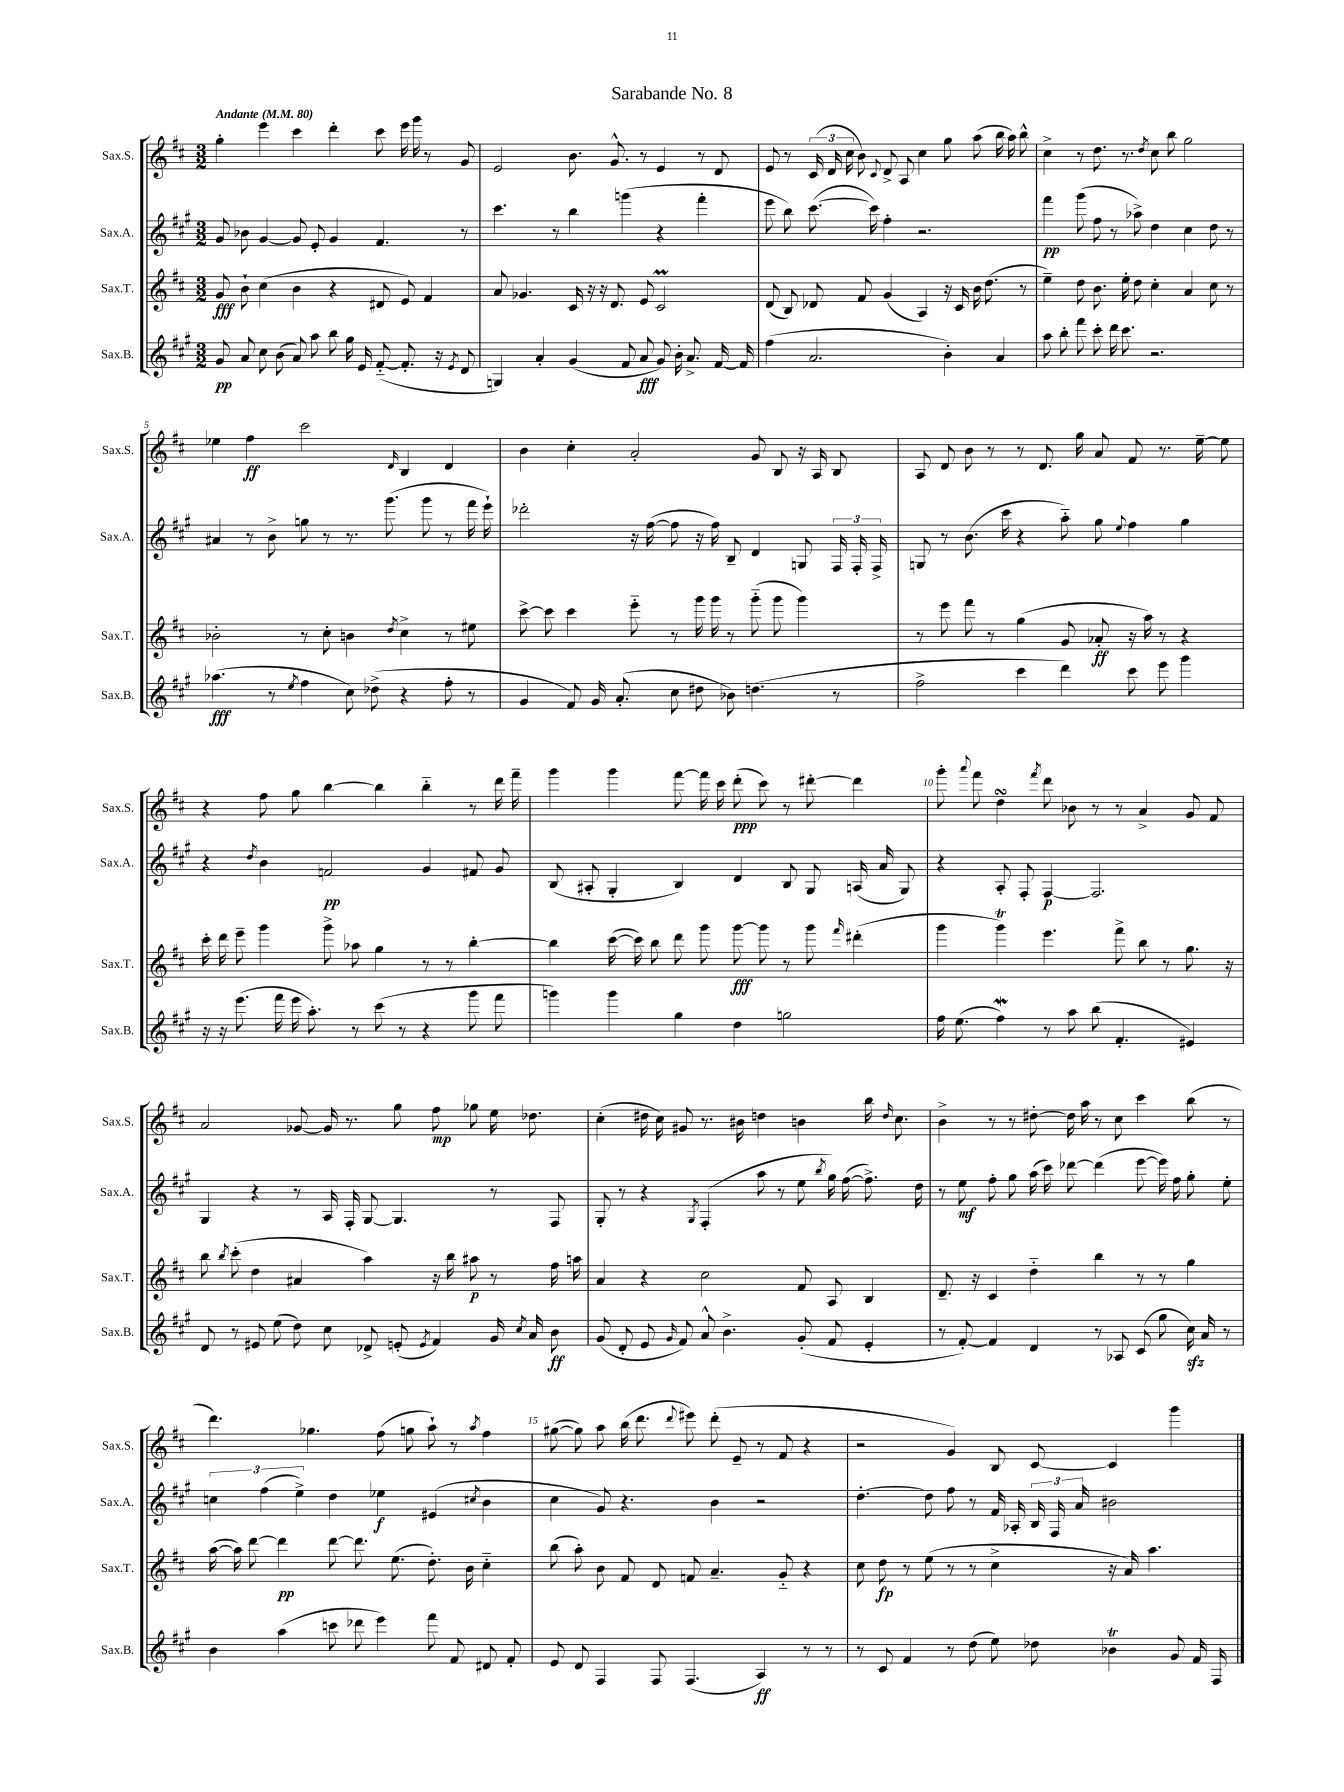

**kern	**kern	**kern	**kern
*staff4	*staff3	*staff2	*staff1
*clefG2	*clefG2	*clefG2	*clefG2
*k[f#c#g#]	*k[f#c#]	*k[f#c#g#]	*k[f#c#]
*M3/2	*M3/2	*M3/2	*M3/2
*MM80	*MM80	*MM80	*MM80
8g#/	8g/	8g#/	4gg'\
8a/	8b`\	8b-\	.
8cc#\	(4cc#\	[4g#/	4eee\
(8b\	.	.	.
8a/)	4b\	8g#/]	4ccc#\
8aa\	.	8e'/	.
8bb\	4r	4g#/	4ddd'\
16gg#\	.	.	.
16e/	.	.	.
([8f#'~/	8d#/	4.f#/	8ccc#\
8.f#'/]	8e/)	.	16eee\
.	.	.	16ggg\
.	4f#/	.	8r
16r	.	.	.
8qe/	.	.	.
8d/	.	8r	8g/
=	=	=	=
4G/)	8a/	4.ccc#\	2e/
.	4.g-/	.	.
4a'/	.	.	.
.	.	8r	.
(4g#/	16c#/	4bb\	8.b\
.	16r	.	.
.	16r	.	.
.	8.d/	.	8.g^^/
8f#/	.	(4ggg\	.
8a/	8e/	.	8r
8g#/)	2c#/	4r	4e/
16b'\	.	.	.
8.a^/	.	.	.
.	.	4fff#'\	8r
[16f#/	.	.	8d/
16f#/]	.	.	.
=	=	=	=
(4ff#\	(8d/	8eee\	8e/
.	8B/)	8bb\)	8r
2.a/	8d-/	([8.ccc#\	(24c#/
.	.	.	24d/
.	.	.	24cc#\
.	8f#/	.	8b\)
.	.	16ccc#\])	.
.	.	.	8qqc#/
.	(4g/	4ff#'\	8d^/
.	.	.	8A/
.	4A/)	2.r	4cc#\
4b'\)	16r	.	8gg\
.	16c#/	.	.
.	16b\	.	(8aa\
.	(8.dd\	.	.
4a/	.	.	16bb\
.	.	.	16aa\)
.	8r	.	8bb^^\
=	=	=	=
8aa\	4ee~\)	4fff#\	4cc#^\
8bb'\	.	.	.
8fff#\	8dd\	(8ggg#\	8r
8ccc#'\	8.b\	8ff#\	8.dd\
16ddd\	.	8r	.
8.ccc#\	16ee'\	.	8.r
.	8dd\	8aa-^\)	.
.	.	.	8qdd/
2.r	4cc#'\	4dd\	8cc#\
.	.	.	8bb\
.	4a/	4cc#\	2gg\
.	8cc#\	8dd\	.
.	8r	8r	.
=	=	=	=
(4.aa-\	2b-'\	4a#/	4ee-\
.	.	8r	4ff#\
8r	.	8b^\	.
8qee/	.	.	.
4ff#\	8r	8gg\	2ccc#\
.	8cc#'\	8r	.
8cc#\)	4b\	8.r	.
(8dd-^\	.	.	.
.	.	(8.ggg#\	.
.	8qdd/	.	16qqd/
4r	4cc#^\	.	4B/
.	.	8ggg#\	.
8ff#'\	8r	8r	4d/
8r	8ee#\	16fff#\	.
.	.	16eee`\)	.
=	=	=	=
4g#/	[8ccc#^\	2ddd-'\	4b\
.	8ccc#\]	.	.
8f#/)	4ccc#\	.	4cc#'\
16g#/	.	.	.
(8.a'/	.	.	.
.	8eee'~\	16r	2a'/
.	.	([16ff#\	.
8cc#\	8r	8ff#\]	.
8dd#\	16ggg\	16r	.
.	16ggg\	16ff#\)	.
8b-\)	8r	8B~/	.
(4.dd\	(8ggg'~\	4d/	8g/
.	8ggg\	.	8B/
.	4ggg\)	8G/	16r
.	.	.	16A/
8r	.	24F#/	8B/
.	.	24F#'/	.
.	.	24F#^/	.
=	=	=	=
2ff#^\	8r	8G/	8A/
.	8eee\	8r	8d/
.	8fff#\	(8.b\	8b\
.	8r	.	8r
.	.	16ccc#\	.
4ccc#\	(4gg\	4r	8r
.	.	.	8.d/
4ddd\)	8g/	8aa'~\)	.
.	.	.	16gg\
.	8a-'/	8gg#\	8a/
.	.	8qqee/	.
8ccc#\	16r	4ff#\	8f#/
.	16aa\)	.	.
8eee\	8r	.	8.r
4ggg#\	4r	4gg#\	.
.	.	.	[16ee~\
.	.	.	8ee\]
=	=	=	=
16r	16ccc#'\	4r	4r
16r	16ddd\	.	.
(8.eee\	8eee~\	.	.
.	.	8qdd/	.
.	4ggg\	4b\	8ff#\
16fff#\	.	.	.
16eee\	.	.	8gg\
8.aa'\)	.	.	.
.	8ggg^\	2f/	[4bb\
8r	8aa-\	.	.
(8ccc#\	4gg\	.	4bb\]
8r	.	.	.
4r	8r	4g#/	4bb'~\
.	8r	.	.
8ggg#\	[4bb'\	8f#/	8r
8fff#\	.	8g#/	16ddd\
.	.	.	16fff#~\
=	=	=	=
4ggg\)	4bb\]	(8B/	4ggg\
.	.	8A#'/	.
4ggg\	([16ccc#\	4G#'/	4ggg\
.	16ccc#\])	.	.
.	8bb\	.	.
4gg#\	8ddd\	4B/)	[8fff#\
.	8ggg\	.	16fff#\]
.	.	.	16ccc#\
4dd\	[8ggg\	4d/	(8ddd'\
.	8ggg\]	.	8ccc#\)
2gg\	8r	8B/	8r
.	8ggg\	8G#/	[8ddd#'\
.	16qqfff#/	.	.
.	(4ddd#'\	(16A/	4ddd#\]
.	.	16a/	.
.	.	8G#/)	.
=	=	=	=
16ff#\	4ggg\	4r	8ggg'\
(8.ee\	.	.	.
.	.	.	8qqaaa/
.	.	.	8fff#\
4ff#\)	4ggg\)	8A'/	4dd\
.	.	8F#'/	.
.	.	.	8qfff#/
8r	4.eee\	[4F#/	8ddd\
8aa\	.	.	8b-\
(8bb\	.	2.F#/]	8r
4.f#'/	8fff#^\	.	8r
.	8bb\	.	4a^/
.	8r	.	.
4e#/)	8.gg\	.	8g/
.	.	.	8f#/
.	16r	.	.
=	=	=	=
8d/	8bb\	4G#/	2a/
.	8qbb/	.	.
8r	(8ccc#'\	.	.
8e#/	4dd\	4r	.
(8ee\	.	.	.
8dd\)	4a#/	8r	[8g-/
8cc#\	.	16A/	16g-/]
.	.	16F#'/	8.r
8d-^/	4aa\)	[8G#/	.
(8e'/	.	4.G#/]	8gg\
8qe/	.	.	.
4f#/)	16r	.	8ff#\
.	16bb\	.	.
.	8aa#\	.	8gg-\
16g#/	8r	8r	16ee\
8qcc#/	.	.	.
16a/	.	.	8.dd-\
8b\	16ff#\	8F#/	.
.	16aa\	.	.
=	=	=	=
(8g#/	4a/	8G#'/	(4cc#'\
8d'/	.	8r	.
8e/	4r	4r	16dd#\
.	.	.	16cc#\)
16qqg#/	.	.	.
8f#/)	.	.	8g#/
.	.	8qG#/	.
8a^^/	2cc#\	(4F#'/	8.r
4.b^\	.	.	.
.	.	.	16b#\
.	.	8aa\	4dd\
.	.	8r	.
(8g#'/	8f#/	8ee\	4b\
.	.	8qbb/	.
8f#/	8A/	16gg#\)	.
.	.	([16ff#\	.
4e'/	4B/	8.ff#^\])	16bb\
.	.	.	16qqdd/
.	.	.	8.cc#\
.	.	16dd\	.
=	=	=	=
8r	8.d~/	8r	4b^\
[8f#'/)	.	8ee\	.
.	16r	.	.
4f#/]	4c#/	8ff#'\	8r
.	.	8gg#\	8r
4d/	4dd'~\	(16aa\	[8dd#'\
.	.	16ccc#\)	.
.	.	[8ddd-\	16dd#\]
.	.	.	16aa\
8r	4bb\	(4ddd-\]	8r
8A-/	.	.	8cc#\
(8c#/	8r	[8eee\	4ccc#\
8gg#\	8r	16eee\])	.
.	.	16ff#\	.
16cc#\)	4gg\	8gg#'\	(8bb\
16a/	.	.	.
8r	.	8ee'\	8r
=	=	=	=
4b\	([16aa\	6cc\	4.ddd\)
.	16aa\])	.	.
.	[8ddd\	.	.
.	.	(6ff#\	.
(4aa\	4ddd\]	.	.
.	.	6ee^\)	.
.	.	.	4.gg-\
8ccc\	[8ddd\	4dd\	.
8ddd-\	8.ddd\]	.	.
4eee\)	.	4ee-\	(8ff#\
.	(8.ee\	.	.
.	.	.	8gg\
8fff#\	8.dd'\)	(4e#/	8aa`\)
8f#/	.	.	8r
.	16b\	.	.
.	.	8qcc#/	8qaa/
8d#/	4cc#'~\	4b\	4ff#\
8f#'/	.	.	.
=	=	=	=
8e/	(8bb\	4cc#\	([8gg#\
8d/	8aa'\)	.	8gg#\])
4F#/	8b\	8g#/)	8aa\
.	8f#/	4.r	(16bb\
.	.	.	8.ddd\
8F#/	8d/	.	.
.	.	.	8qqddd/
(4.F#/	8f/	.	8eee#\)
.	4.a~/	4b\	(8ddd'\
.	.	.	8e~/
4A/)	.	2r	8r
.	8g'~/	.	8f#/
8r	4r	.	4r
8r	.	.	.
=	=	=	=
8r	8cc#\	[4.dd'\	2r
8c#/	8dd\	.	.
4f#/	8r	.	.
.	(8ee\	8dd\]	.
8r	8r	8ff#\	4g/)
(8dd\	8r	8r	.
8ee\)	4cc#^\	16f#/	8B/
.	.	16A-'/	.
8dd-\	.	24B/	[8c#/
.	.	24F#/	.
.	.	24a/	.
4b-\	16r	2b#\	4c#/]
.	16a/)	.	.
.	4.aa\	.	.
8g#/	.	.	4ggg\
16f#/	.	.	.
16F#/	.	.	.
==	==	==	==
*-	*-	*-	*-
